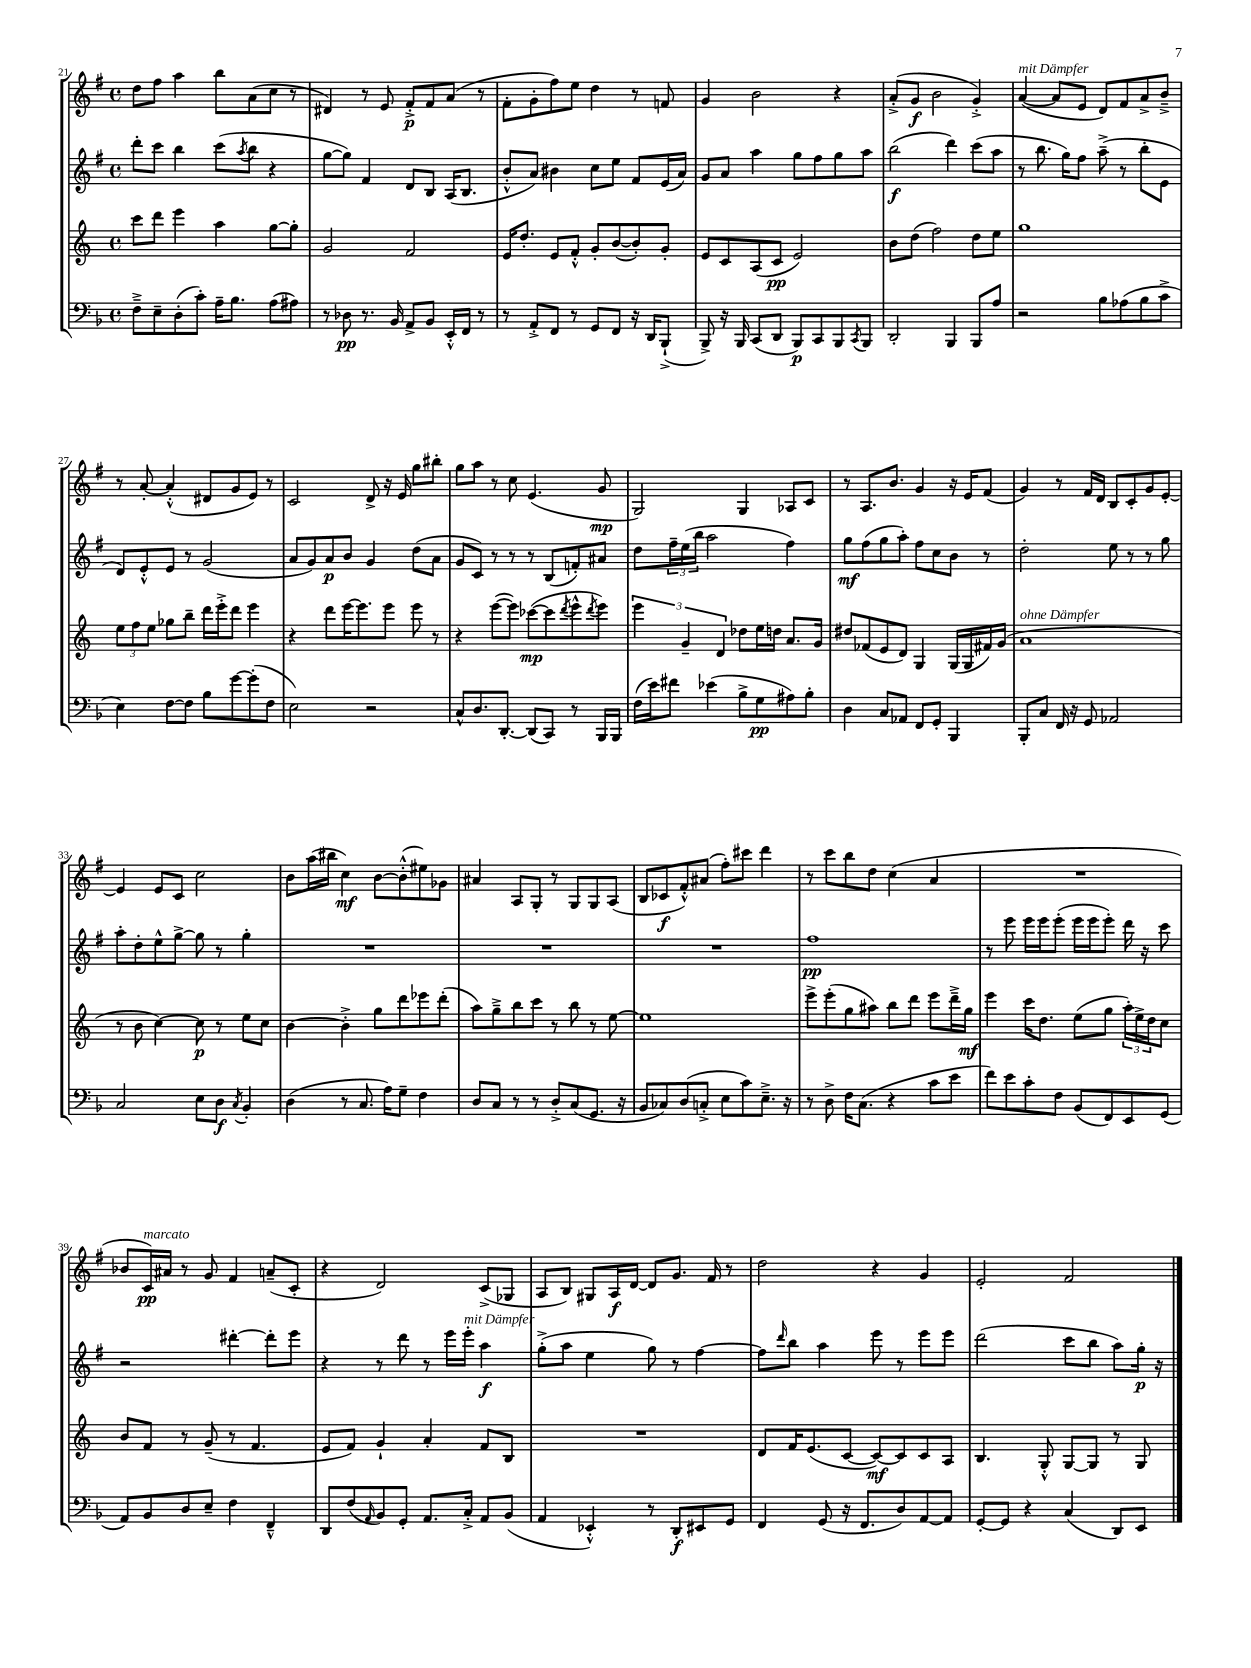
<<
\new StaffGroup <<
\new Staff = "s0" {
    \clef treble \key g \major \defaultTimeSignature \time 4/4
    d''8 fis''8 a''4 b''8 a'8( c''8 r8 |
    dis'4) r8 e'8 fis'8-.->\p fis'8 a'8( r8 |
    fis'8-. g'8-. fis''8) e''8 d''4 r8 f'8 |
    g'4 b'2 r4 |
    a'8-.->( g'8\f b'2 g'4-.->) |
    a'4~^\markup { \italic "mit Dämpfer" }( a'8 e'8 d'8) fis'8 a'8-> b'8---> |
    r8 a'8~-. a'4-.-^( dis'8 g'8 e'8) r8 |
    c'2 d'8-> r16 e'16 g''8 bis''8-. |
    g''8 a''8 r8 c''8 e'4.( g'8\mp |
    g2) g4 aes8 c'8 |
    r8 a8. b'8. g'4 r16 e'16 fis'8( |
    g'4) r8 fis'16 d'16 b8 c'8-. g'8 e'8~-. |
    e'4 e'8 c'8 c''2 |
    b'8 a''16( bis''16 c''4\mf) b'8~ b'8-.-^( eis''8) ges'8 |
    ais'4 a8 g8-. r8 g8 g8 a8( |
    b8 ces'8\f fis'8-.-^) ais'8( fis''8-.) cis'''8 d'''4 |
    r8 c'''8 b''8 d''8 c''4( a'4 |
    R1 |
    bes'8 c'16\pp^\markup { \italic "marcato" }) ais'16 r8 g'8 fis'4 a'8--( c'8-. |
    r4 d'2) c'8->( ges8 |
    a8 b8) gis8 a16\f d'16~ d'8 g'8. fis'16 r8 |
    d''2 r4 g'4 |
    e'2-. fis'2 \bar "|." |
}
\new Staff = "s1" {
    \clef treble \key g \major \defaultTimeSignature \time 4/4
    d'''8-. c'''8 b''4 c'''8( \acciaccatura { a''8 } b''8 r4 |
    g''8~ g''8) fis'4 d'8 b8 a16( b8. |
    b'8-.-^ a'8) bis'4 c''8 e''8 fis'8 e'16( a'16) |
    g'8 a'8 a''4 g''8 fis''8 g''8 a''8 |
    b''2\f( d'''4) c'''8( a''8 |
    r8 b''8. g''16) fis''8 a''8--->( r8 b''8-. e'8 |
    d'8) e'8-.-^ e'8 r8 g'2( |
    a'8 g'8) a'8\p b'8 g'4 d''8( a'8 |
    g'8 c'8) r8 r8 r8 b8( f'8-.) ais'8 |
    d''8 \tuplet 3/2 { fis''16-- e''16( b''16 } a''2 fis''4) |
    g''8\mf fis''8( g''8 a''8-.) fis''8 c''8 b'8 r8 |
    d''2-. e''8 r8 r8 g''8 |
    a''8-. d''8-. e''8-^ g''8~-> g''8 r8 g''4-. |
    R1 |
    R1 |
    R1 |
    fis''1\pp |
    r8 e'''8 e'''16 e'''16 e'''8-.( e'''16 e'''16 e'''8-.) d'''16 r16 c'''8 |
    r2 dis'''4~-. dis'''8-. e'''8 |
    r4 r8 d'''8 r8 e'''16 e'''16-.^\markup { \italic "mit Dämpfer" } a''4\f |
    g''8-.->( a''8 e''4 g''8) r8 fis''4~ |
    fis''8 \grace { d'''16 } b''8 a''4 e'''8 r8 e'''8 e'''8 |
    d'''2( c'''8 b''8 a''8) g''16-.\p r16 \bar "|." |
}
\new Staff = "s2" {
    \clef treble \key c \major \defaultTimeSignature \time 4/4
    c'''8 d'''8 e'''4 a''4 g''8~ g''8-. |
    g'2 f'2 |
    e'16 d''8.-. e'8 f'8-.-^ g'8-. b'8~( b'8-.) g'8-. |
    e'8 c'8 a8( c'8\pp e'2) |
    b'8 d''8( f''2) d''8 e''8 |
    g''1 |
    \tuplet 3/2 { e''8 f''8 e''8 } ges''8 b''8-- d'''16 e'''16-.-> d'''8 e'''4 |
    r4 d'''8 e'''16~ e'''8. e'''8 e'''8 r8 |
    r4 e'''8~( e'''8) ces'''8~\mp( ces'''8 \acciaccatura { d'''8 } e'''8-^ \acciaccatura { d'''8 } e'''8) |
    \tuplet 3/2 { e'''4 g'4-- d'4 } des''8 e''16 d''16 a'8. g'16 |
    dis''8 fes'8( e'8 d'8) g4 g16( g16 fis'16) g'16( |
    a'1^\markup { \italic "ohne Dämpfer" } |
    r8 b'8 c''4~) c''8\p r8 e''8 c''8 |
    b'4~ b'4-.-> g''8 d'''8 ees'''8 d'''8-.( |
    a''8) g''8---> b''8 c'''8 r8 b''8 r8 e''8~ |
    e''1 |
    e'''8-> e'''8-.( g''8 ais''8) b''8 d'''8 e'''8 d'''16---> g''16\mf |
    e'''4 c'''16 d''8. e''8( g''8 \tuplet 3/2 { a''16-.) e''16-> d''16 } c''8 |
    b'8 f'8 r8 g'8--( r8 f'4. |
    e'8 f'8) g'4-! a'4-. f'8 b8 |
    R1 |
    d'8 f'16 e'8.( c'8~ c'8~\mf) c'8 c'8 a8 |
    b4. g8-.-^ g8~ g8 r8 g8 \bar "|." |
}
\new Staff = "s3" {
    \clef bass \key f \major \defaultTimeSignature \time 4/4
    f8---> e8-- d8-.( c'8-.) a16-- bes8. a8( ais8) |
    r8 des8\pp r8. bes,16 a,8-> bes,8 e,16-.-^ f,16 r8 |
    r8 a,8-.-> f,8 r8 g,8 f,8 r16 d,16 bes,,8-!->( |
    bes,,8->) r16 bes,,16 c,8( d,8 bes,,8\p) c,8 bes,,8 \acciaccatura { c,8 } bes,,8 |
    d,2-. bes,,4 bes,,8 a8 |
    r2 bes8 aes8( bes8 c'8-> |
    e4) f8~ f8 bes8 g'8~ g'8-.( f8 |
    e2) r2 |
    c8-^ d8. d,8.~-. d,8( c,8) r8 bes,,16 bes,,16 |
    f16( e'16) fis'8 ees'4( bes8-> g8\pp ais8) bes8-. |
    d4 c8 aes,8 f,8 g,8-. bes,,4 |
    bes,,8-. c8 f,16 r16 g,8 aes,2 |
    c2 e8 d8\f \acciaccatura { c8 } bes,4-. |
    d4( r8 c8. a16) g8-- f4 |
    d8 c8 r8 r8 d8-.-> c8( g,8. r16 |
    bes,8 ces8) d8( c8-.-> e8 c'8) e8.---> r16 |
    r8 d8-> f16 c8.( r4 c'8 e'8 |
    f'8) e'8 c'8-. f8 bes,8( f,8) e,8 g,8( |
    a,8) bes,8 d8 e8-- f4 f,4---^ |
    d,8 f8( \grace { a,16 } bes,8) g,8-. a,8. c16-.-> a,8 bes,8( |
    a,4 ees,4-.-^) r8 d,8-.\f eis,8 g,8 |
    f,4 g,8( r16 f,8. d8) a,8~ a,8 |
    g,8~-. g,8 r4 c4( d,8) e,8 \bar "|." |
}
>>
>>
\layout { \context { \Score currentBarNumber = #21 } }
